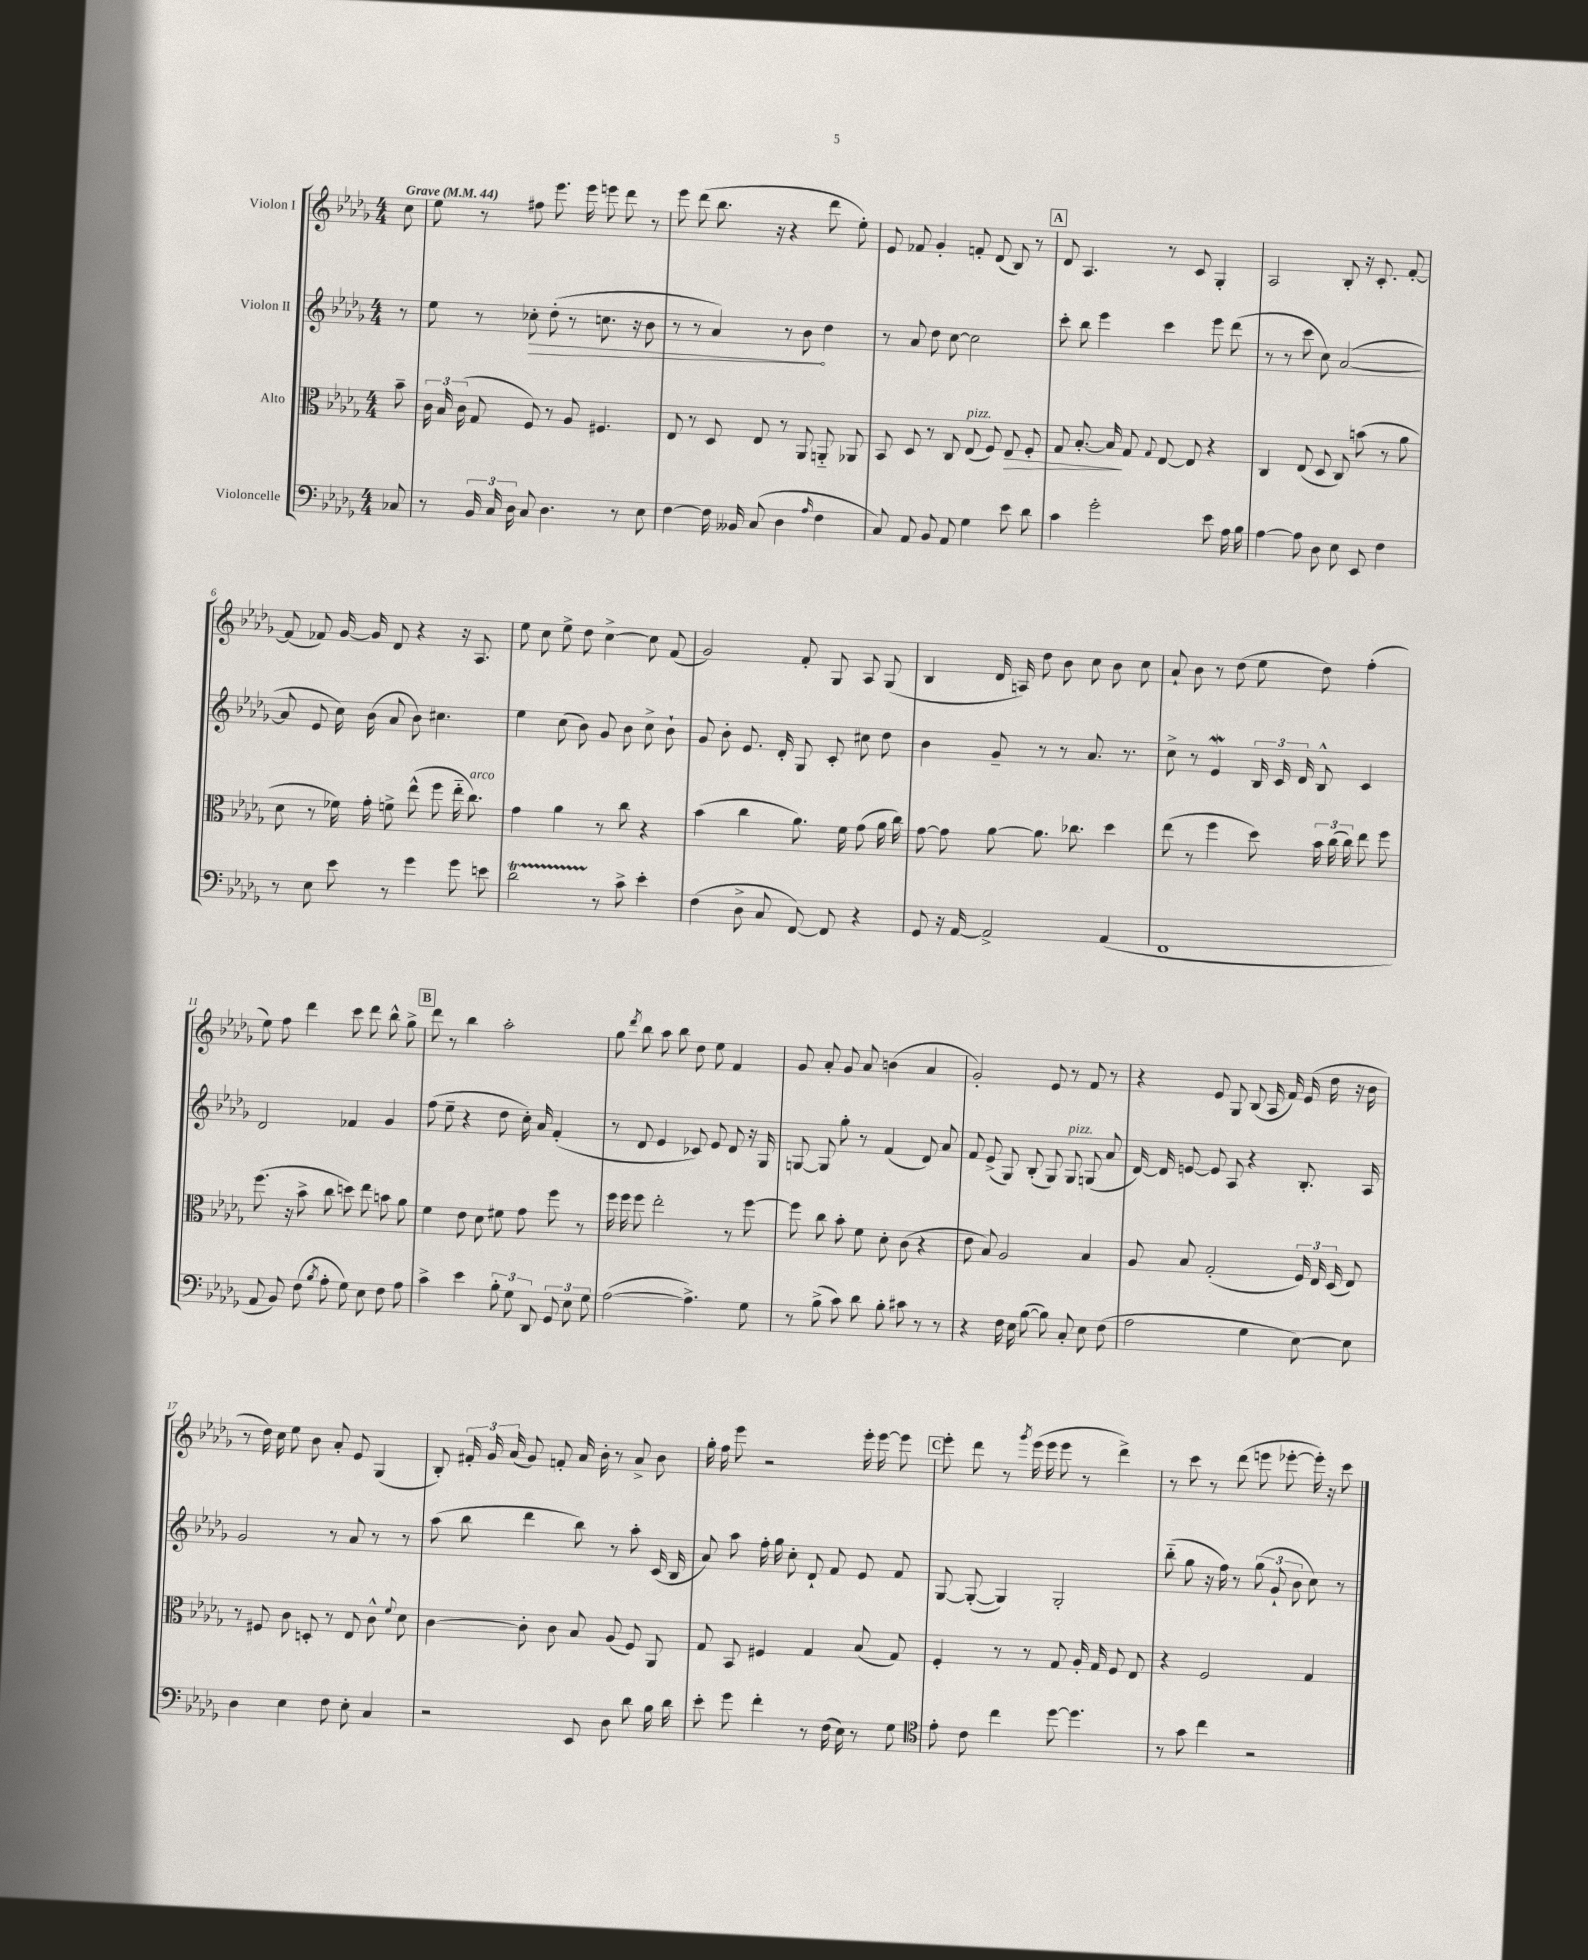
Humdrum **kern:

**kern	**kern	**kern	**kern
*staff4	*staff3	*staff2	*staff1
*clefF4	*clefC3	*clefG2	*clefG2
*k[b-e-a-d-g-]	*k[b-e-a-d-g-]	*k[b-e-a-d-g-]	*k[b-e-a-d-g-]
*M4/4	*M4/4	*M4/4	*M4/4
*MM44	*MM44	*MM44	*MM44
8C-	8b-~	8r	8cc
=	=	=	=
8r	24c	8ee-	8ee-
.	24B-	.	.
.	(24c	.	.
24BB-	8G-	8r	8r
24C	.	.	.
24D-	.	.	.
8C	8F)	8cc-'	8ff#
4.D-	8r	(8dd-'	8.eee-
.	8A-	8r	.
.	.	.	16eee-
.	4.F#	8.cc	8eee
8r	.	.	8ddd-
.	.	16r	.
8E-	.	8b-	8r
=	=	=	=
[4F	8E-	8r	8eee-
.	8r	8r	(8ddd-
16F]	8D-	4a-)	8.bb-
16BB--	.	.	.
(8C	8E-	.	.
.	.	.	16r
4D-	8r	8r	4r
.	8AA-	8b-	.
16qqA-	.	.	.
4F	8AA'~	4dd-	8ddd-
.	8AA-	.	8ee-')
=	=	=	=
8C)	8BB-	8r	8e-
8AA-	8D-	8a-	8f-
8BB-	8r	8dd-	4g-'
8AA-	8C	[8cc	.
4G-	(8E-	2cc]	8f'
.	8F)	.	(8d-
8e-	8E-	.	8B-)
8d-	8F'	.	8r
=	=	=	=
4c	8G-	8ccc'	8d-
.	[8.B-'	8bb-	4.A-
2g-'	.	4eee-	.
.	16B-]	.	.
.	8G-	.	.
.	8qqG-	.	.
.	[8E-	4ccc	8r
.	8E-]	.	8c
8e-	4r	8eee-	4G-'
16A-	.	(8ddd-	.
16B-	.	.	.
=	=	=	=
[4A-	4C	8r	2A-
.	.	8r	.
8A-]	(8E-	8ccc	.
8D-	8D-	8cc)	.
8E-	8C)	([2a-	8B-'
8EE-	(8b	.	16r
.	.	.	8.c'
4F	8r	.	.
.	8a-	.	[8f'
=	=	=	=
8r	8d-	8a-]	(8f]
8E-	8r	8e-	8f-)
8e-	16f-)	16cc)	[16g-
.	16g-'	(16b-	16g-]
8r	8f^	8a-	8d-
4g-	(8ee-^^	8b-)	4r
.	8ff	4.cc#	.
8g-	16ee-'~	.	16r
.	8.cc)	.	8.A-
8e	.	.	.
=	=	=	=
2d-	4g-	4ee-	8ee-
.	.	.	8cc
.	4a-	(8cc	8ee-^
.	.	8b-)	8dd-
8r	8r	8g-	[4cc^
8c^	8cc	8b-	.
4e-'	4r	8cc^	8cc]
.	.	8b-`	(8f
=	=	=	=
(4F	(4b-	8g-	2g-)
.	.	8b-'	.
8D-^	4cc	8.e-	.
8C	.	.	.
.	.	16d-'	.
[8FF)	8.a-)	8G-	8f'
8FF]	.	8c'	8G-
.	16f	.	.
4r	(8g-	8cc#	8A-
.	16a-	8dd-	(8G-
.	16cc)	.	.
=	=	=	=
8GG-	[8g-	4b-	4B-
16r	8g-]	.	.
[16AA-	.	.	.
2AA-^]	[8a-	8g-~	16d-
.	.	.	16A)
.	8.a-]	8r	8dd-
.	.	8r	8b-
.	8.cc-	.	.
.	.	8.a-	8cc
(4AA-	4dd-	.	8b-
.	.	8.r	.
.	.	.	8cc
=	=	=	=
1FF	(8ee-	8cc^	8a-`
.	8r	8r	8b-
.	4ff	4e-	8r
.	.	.	(8dd-
.	8dd-)	24B-	8ee-
.	.	24c	.
.	.	24d-	.
.	24b-	8B-^^	8dd-)
.	(24cc	.	.
.	24cc)	.	.
.	8ee-	4c	(4ff'
.	8ff	.	.
=	=	=	=
8AA-	(8.ff	2d-	8ee-)
8BB-)	.	.	8ff
.	16r	.	.
(8F	8b-^	.	4ddd-
8qB-	.	.	.
8A-'	8cc	.	.
8G-)	8dd)	4f-	8ccc
8E-	8ee-	.	8ddd-
8F	8b	4g-	8bb-^^
8A-	8a-	.	8gg-^
=	=	=	=
4c^	4f	(8ff	8ddd-
.	.	8ee-~	8r
4e-	8e-	4r	4bb-
.	8d-	.	.
12B-'	8f#	8dd-	2aa-'
12G-	.	.	.
.	8g-	16cc')	.
12DD-	.	.	.
.	.	16a-	.
12GG-	8ff	(4f'	.
12E-	.	.	.
.	8r	.	.
12G-	.	.	.
=	=	=	=
([2A-	16ff	8r	8gg-
.	16ff	.	.
.	.	.	8qddd-
.	8ff	8d-	8bb-
.	2ee-'	4e-	8aa-
.	.	.	8bb-
4.A-^])	.	8c-)	8dd-
.	.	8e-	8ee-
.	8r	8d-	4f
8G-	[8ff	16r	.
.	.	16G-	.
=	=	=	=
8r	8ff]	[8G	8g-
(8B-^	8cc	8G]	8a-'
8c)	8b-'	8gg-'	8g-
8d-	8f	8r	8a-
8B-'	8d-'	(4f	(4b
8c#	(8c	.	.
8r	4r	8d-)	4a-
8r	.	8a-	.
=	=	=	=
4r	8e-	8f	2g-')
.	8B-)	(8e-^	.
16F	2A-	8G-)	.
16E-	.	.	.
([8B-	.	(8B-'	.
8B-])	.	8G-)	8e-
8C'	.	8G-	8r
8E-	4B-	(8G	8f
(8F	.	8a-	8r
=	=	=	=
2A-	8A-	[16d-)	4r
.	.	16d-]	.
.	8B-	[8e	.
.	(2G-'	8e]	8e-
.	.	8A-	8G-
4G-	.	4r	(8B-
.	.	.	16A-
.	.	.	16f)
[8E-)	24F)	8.B-'	(16e-
.	24E-	.	.
.	.	.	16dd-
.	(24D-	.	.
8E-]	8E-)	.	16r
.	.	16A-	16b-
=	=	=	=
4D-	8r	2g-	8r
.	8F#	.	16dd-)
.	.	.	16cc
4E-	8c	.	8ee-
.	8D'	.	8b-
8F	8r	8r	8a-'
8E-'	8E-	8a-	8e-
4C	8c^^	8r	(4G-
.	8qqf	.	.
.	8d-	8r	.
=	=	=	=
2r	[4c	(8aa-	8B-')
.	.	8bb-	24f#'
.	.	.	24g-
.	.	.	(24a-
.	8c']	4ddd-	8g-)
.	8c	.	8f'
8EE-	8B-	8bb-)	16a-
.	.	.	16b-'
8D-	(8A-	8r	8r
8d-	8F)	8aa-'	8a-^
16B-	8AA-	(16c	8b-
16d-	.	16B-	.
=	=	=	=
8e-'	8G-	8a-)	16gg-'
.	.	.	16ff
8g-	8BB-	8aa-	8eee-
4f'	4F#	16ff'	2r
.	.	16gg-	.
.	.	8cc'	.
8r	4G-	8d-`	.
(16F	.	8f	.
16E-)	.	.	.
8r	(8B-	8e-	16eee-'
.	.	.	[16eee-
8G-	8G-)	8f	8eee-]
=	=	=	=
*clefC4	*	*	*
8e-'	4F'	[8G-	8eee-'
8c	.	(8G-'_	8ddd-
4cc	8r	4G-])	8r
.	.	.	8qggg-
.	8r	.	(16eee-
.	.	.	16eee-
[8dd-	8G-	2G-'	8eee-
4.dd-]	16A-'	.	8r
.	16G-	.	.
.	8F	.	4ddd-^)
.	8E-	.	.
=	=	=	=
8r	4r	(8bb-'~	8r
8g-	.	8gg-	8ccc
4cc	2F	16r	8r
.	.	16ff)	.
.	.	8r	(8ddd-
2r	.	(12gg-	8eee
.	.	12g-`	.
.	.	.	[8eee-'
.	.	12b-	.
.	4G-	8cc)	16eee-'])
.	.	.	16r
.	.	8r	8ccc
==	==	==	==
*-	*-	*-	*-
